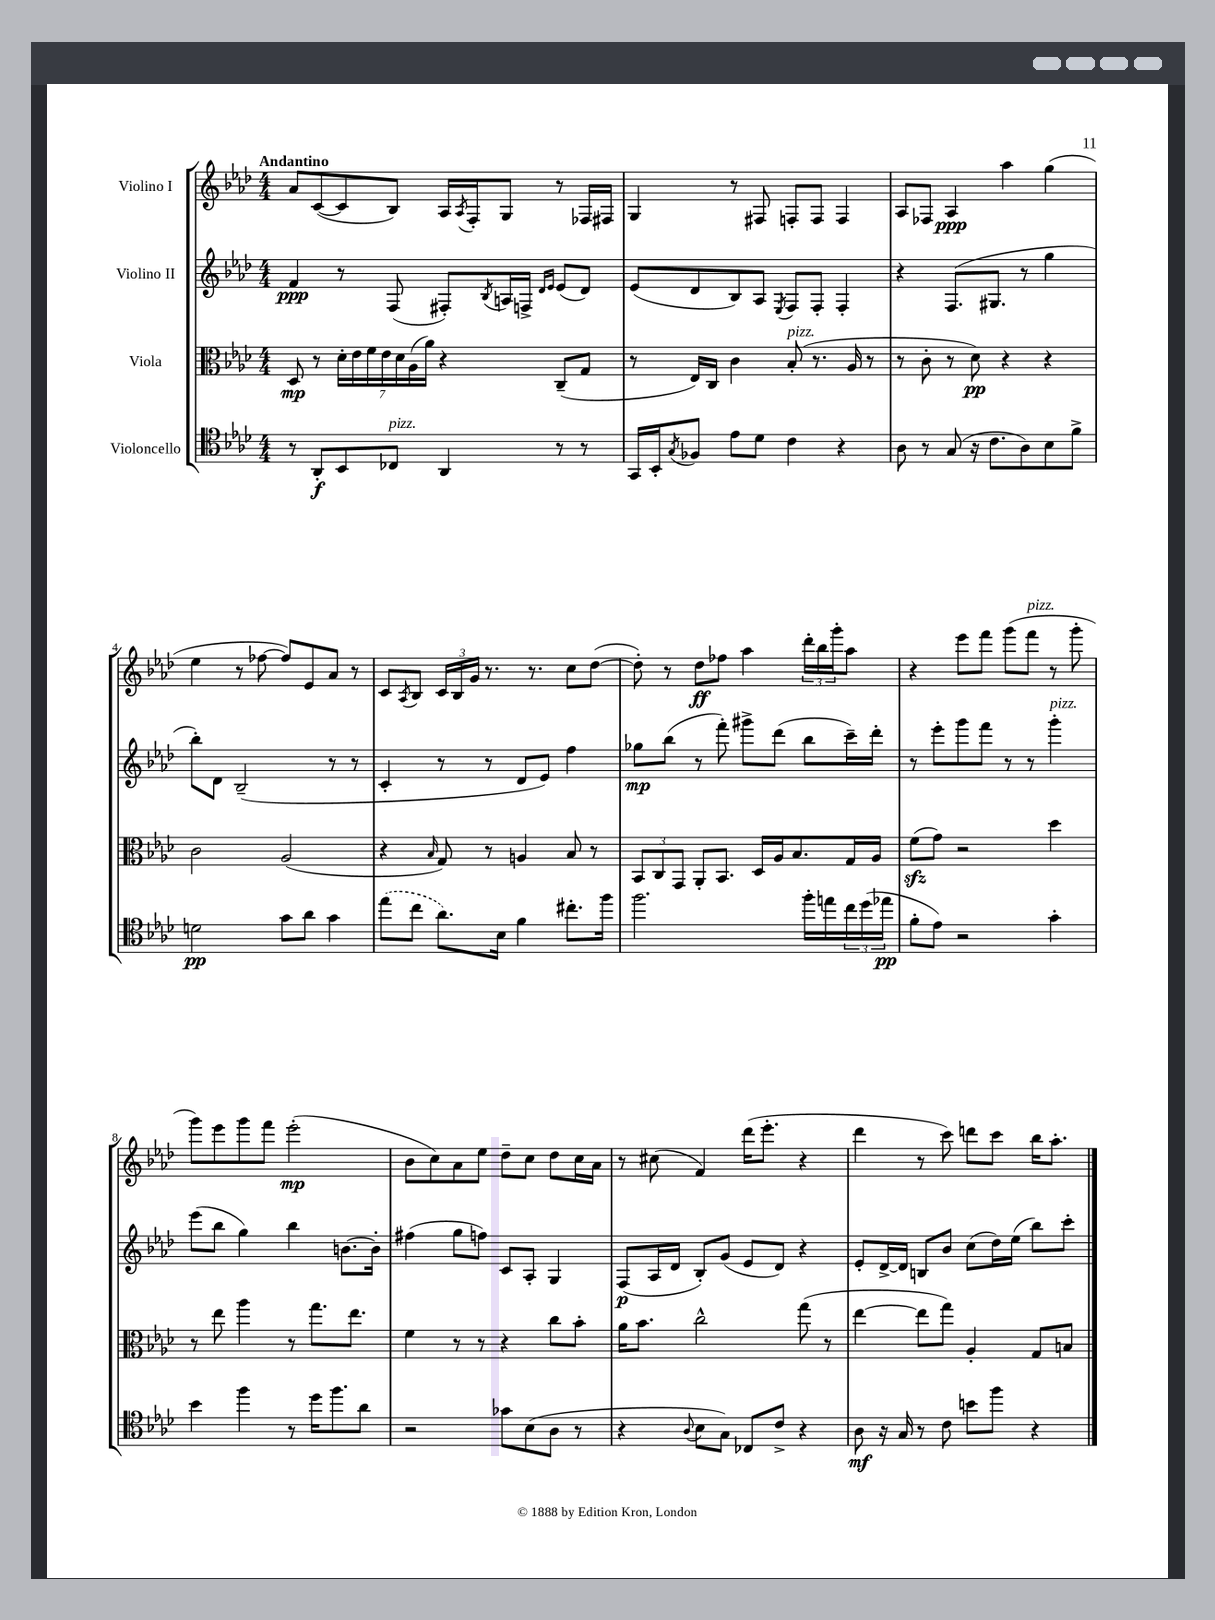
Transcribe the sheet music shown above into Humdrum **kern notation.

**kern	**kern	**kern	**kern
*staff4	*staff3	*staff2	*staff1
*clefC4	*clefC3	*clefG2	*clefG2
*k[b-e-a-d-]	*k[b-e-a-d-]	*k[b-e-a-d-]	*k[b-e-a-d-]
*M4/4	*M4/4	*M4/4	*M4/4
8r	8D-	4f	8a-
8AA-'	8r	.	([8c
8BB-	28d-'	8r	8c]
.	28e-	.	.
.	28f	.	.
.	28e-	.	.
8C-	.	(8F	8B-)
.	28d-	.	.
.	(28A-	.	.
.	28a-)	.	.
4AA-	4r	8F#')	16A-
.	.	.	8qA-
.	.	.	16F'
.	.	8qB-	.
.	.	16A	8G
.	.	16F^	.
.	.	16qqd-	.
.	.	16qqe-	.
8r	(8C~	(8e-	8r
8r	8G	8d-)	16F-
.	.	.	16F#
=	=	=	=
16GG	8r	(8e-	4G
16BB-'	.	.	.
8qG	.	.	.
8F-	16E-)	8d-	.
.	16C	.	.
8e-	4c	8B-)	8r
8d-	.	8A-	8F#
.	.	8qE-	.
4c	(8B-'	8F	8F'
.	8.r	8F'	8F
4r	.	4F'	4F
.	16A-	.	.
.	8r	.	.
=	=	=	=
8A-	8r	4r	8A-
8r	8c'	.	8F-
(8G	8r	(8.F	4A-
16r	8d-)	.	.
8.c	.	8.G#	.
.	4r	.	4aa-
8A-)	.	8r	.
8B-	4r	4gg	(4gg
8f^	.	.	.
=	=	=	=
2d	2c	8bb-')	4ee-
.	.	8d-	.
.	.	(2B-~	8r
.	.	.	[8ff-
8g	(2A-	.	8ff-])
8a-	.	.	8e-
4g	.	8r	8a-
.	.	8r	8r
=	=	=	=
(8ee-	4r	4c'	8c
.	.	.	8qA-
8cc	.	.	8B-
.	16qqB-	.	.
8.a-)	8G)	8r	24c
.	.	.	24B-
.	.	.	24g
.	8r	8r	8.r
16B-	.	.	.
4f	4A	8d-	.
.	.	.	8.r
.	.	8e-)	.
8.cc#'	8B-	4ff	8cc
.	8r	.	([8dd-
16ff	.	.	.
=	=	=	=
2.ff	12BB-	8gg-	8dd-'])
.	12C	.	.
.	.	(8bb-	8r
.	12GG	.	.
.	8AA-'	8r	8dd-
.	8.BB-	8fff')	8ff-
.	.	8ggg#^	4aa-
.	16D-	.	.
.	16A-	(8ddd-	.
.	8.B-	.	.
16ff'	.	8bb-	24ddd-'
.	.	.	24bb-
16ee	.	.	.
.	.	.	24ggg'
24cc	16G	16ccc~)	8aa-
(24dd-	.	.	.
.	16A-	16ddd-'	.
24ee-	.	.	.
=	=	=	=
8f'	(8f	8r	4r
8e-)	8g)	8eee-'	.
2r	2r	8ggg	8eee-
.	.	8fff	8fff
.	.	8r	(8ggg
.	.	8r	8fff
4g'	4dd-	4ggg'	8r
.	.	.	8ggg'
=	=	=	=
4b-	8r	(8eee-	8ggg)
.	8ee-	8bb-	8eee-
4ff	4aa-	4gg)	8ggg
.	.	.	8fff
8r	8r	4bb-	(2eee-'
16dd-	8.gg	.	.
8.ff	.	.	.
.	.	[8.b	.
.	8.ee-	.	.
8a-	.	.	.
.	.	16b']	.
=	=	=	=
2r	4f	(4ff#	8b-
.	.	.	8cc)
.	8r	8gg	8a-
.	8r	8ff)	8ee-
8g-	4r	8c	8dd-~
(8B-	.	8A-'	8cc
8A-	8cc	4G	8dd-
8r	8b-'	.	16cc
.	.	.	16a-
=	=	=	=
4r	16a-	(8F	8r
.	8.b-	.	.
.	.	16A-	(8cc#
.	.	16d-	.
8qqA-	.	.	.
8B-	2cc^^	8B-')	4f)
8G)	.	(8g	.
8C-	.	8e-	(16ddd-
.	.	.	8.eee-'
8c^	.	8d-)	.
4r	(8gg	4r	4r
.	8r	.	.
=	=	=	=
8A-	[4ee-	8e-'	4ddd-
16r	.	[16d-^	.
16G	.	16d-]	.
8r	8ee-]	8B	8r
8c	8gg)	8b-	8ccc)
8b	4A-'	(8cc	8ddd
8ff	.	16dd-)	8ccc
.	.	(16ee-	.
4r	8G	8bb-)	16bb-
.	.	.	8.aa-'
.	8B	8ccc'	.
==	==	==	==
*-	*-	*-	*-
